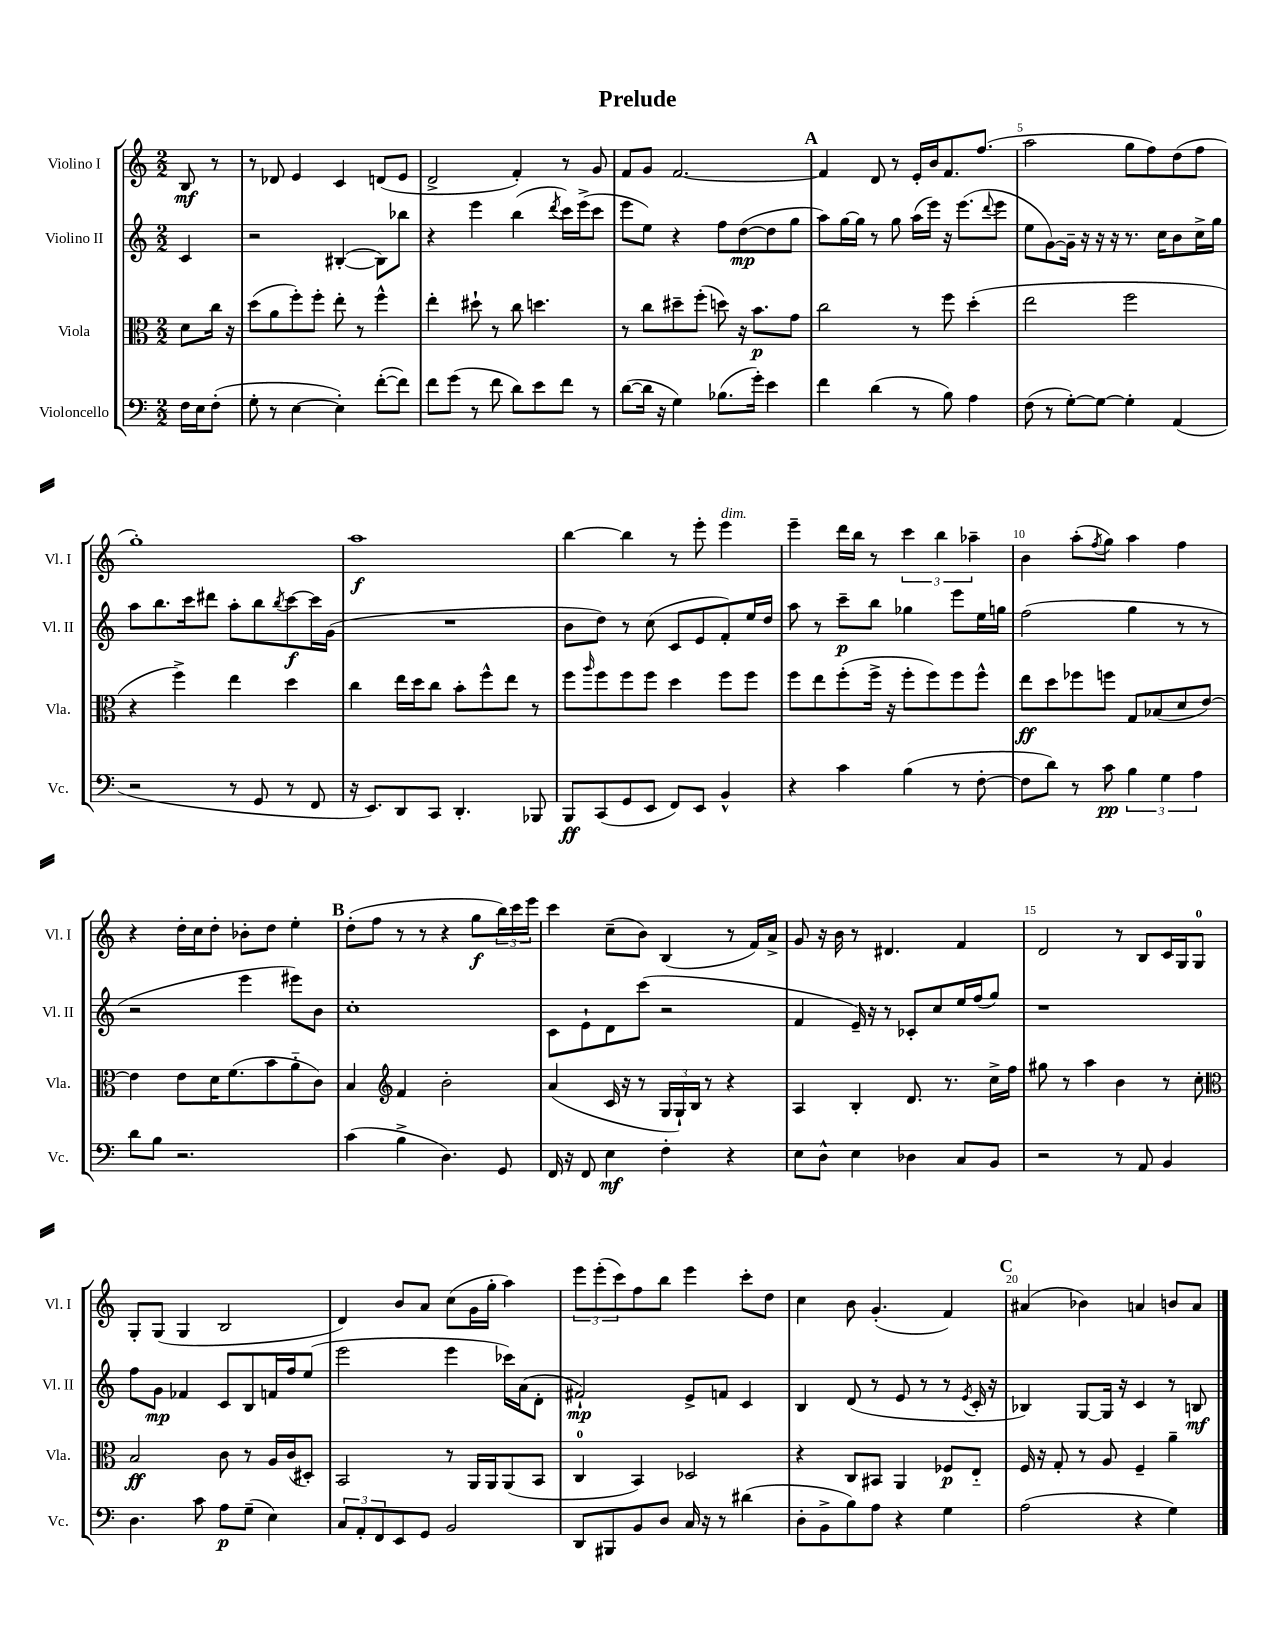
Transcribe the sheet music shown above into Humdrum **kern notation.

**kern	**dynam	**kern	**dynam	**kern	**dynam	**kern	**dynam
*part4	*part4	*part3	*part3	*part2	*part2	*part1	*part1
*staff4	*staff4	*staff3	*staff3	*staff2	*staff2	*staff1	*staff1
*I"Violoncello	*	*I"Viola	*	*I"Violino II	*	*I"Violino I	*
*I'Vc.	*	*I'Vla.	*	*I'Vl. II	*	*I'Vl. I	*
*clefF4	*	*clefC3	*	*clefG2	*	*clefG2	*
*k[]	*	*k[]	*	*k[]	*	*k[]	*
*M2/2	*	*M2/2	*	*M2/2	*	*M2/2	*
=	=	=	=	=	=	=	=
16F\LL	.	8d\L	.	4c/	.	8B/	mf
16E\J	.	.	.	.	.	.	.
(8F'\J	.	16cc\Jk	.	.	.	8r	.
.	.	16r	.	.	.	.	.
=1	=1	=1	=1	=1	=1	=1	=1
8G'\	.	(8dd\L	.	2r	.	8r	.
8r	.	8a\	.	.	.	8d-X/	.
[4E\	.	8ff'\)	.	.	.	4e/	.
.	.	8ff'\J	.	.	.	.	.
4E'\])	.	8ee'\	.	([4B#X'/	.	4c/	.
.	.	8r	.	.	.	.	.
([8f'\L	.	4ff^^\	.	8B#\L])	.	(8dn/L	.
8f\J])	.	.	.	8bb-X\J	.	8e/J	.
=2	=2	=2	=2	=2	=2	=2	=2
8f\L	.	4ee'\	.	4r	.	2d^/	.
(8g\J	.	.	.	.	.	.	.
8r	.	8dd#X`\	.	4eee\	.	.	.
8f\	.	8r	.	.	.	.	.
8d\L)	.	8cc\	.	(4bb\	.	4f'/)	.
8e\	.	4.ddn\	.	.	.	.	.
.	.	.	.	8qddd/	.	.	.
8f\J	.	.	.	16ccc\LL)	.	8r	.
.	.	.	.	(16eee^\J	.	.	.
8r	.	.	.	8ccc\J	.	8g/	.
=3	=3	=3	=3	=3	=3	=3	=3
([8d\L	.	8r	.	8eee\L	.	8f/L	.
16d\Jk]	.	8cc\L	.	8ee\J)	.	8g/J	.
16r	.	.	.	.	.	.	.
4G\)	.	8dd#X~\	.	4r	.	[2.f/	.
.	.	(8ff'\J	.	.	.	.	.
(8.B-X\L	.	8ddn\)	.	8ff\L	.	.	.
.	.	16r	.	([8dd\	mp	.	.
16g'\Jk)	.	8.b\L	p	.	.	.	.
4e\	.	.	.	8dd\]	.	.	.
.	.	8g\J	.	8gg\J	.	.	.
!!LO:REH:place=s1:t=A
=4	=4	=4	=4	=4	=4	=4	=4
4f\	.	2cc\	.	8aa\L)	.	4f/]	.
.	.	.	.	[16gg\L	.	.	.
.	.	.	.	16gg\JJ]	.	.	.
(4d\	.	.	.	8r	.	8d/	.
.	.	.	.	8gg\	.	8r	.
8r	.	8r	.	(16aa\LL	.	16e'/LL	.
.	.	.	.	16eee\JJ)	.	16b/J	.
8B\)	.	8ff\	.	16r	.	8.f/	.
.	.	.	.	(8.eee\L	.	.	.
4A\	.	(4dd'\	.	.	.	.	.
.	.	.	.	.	.	(8.ff/J	.
.	.	.	.	8qqddd/	.	.	.
.	.	.	.	8eee\J	.	.	.
=5	=5	=5	=5	=5	=5	=5	=5
(8F\	.	2ee\	.	8ee\L	.	2aa\	.
8r	.	.	.	[8g\)	.	.	.
[8G'\L)	.	.	.	16g~\Jk]	.	.	.
.	.	.	.	16r	.	.	.
8G\J_	.	.	.	16r	.	.	.
.	.	.	.	16r	.	.	.
4G'\]	.	2ff\	.	8.r	.	8gg\L	.
.	.	.	.	.	.	8ff\)	.
.	.	.	.	16cc\KL	.	.	.
(4AA/	.	.	.	8b\	.	(8dd\	.
.	.	.	.	16cc^\L	.	8ff\J	.
.	.	.	.	16gg\JJ	.	.	.
!!LO:LB:g=z
=6	=6	=6	=6	=6	=6	=6	=6
2r	.	4r	.	8aa\L	.	1gg')	.
.	.	.	.	8.bb\	.	.	.
.	.	4ff^\)	.	.	.	.	.
.	.	.	.	16ccc\k	.	.	.
.	.	.	.	8ddd#X\J	.	.	.
8r	.	4ee\	.	8aa'\L	.	.	.
8GG/	.	.	.	8bb\	.	.	.
.	.	.	.	8qbb/	.	.	.
8r	.	4dd\	.	[8ccc\	f	.	.
8FF/	.	.	.	16ccc\L]	.	.	.
.	.	.	.	(16g\JJ	.	.	.
=7	=7	=7	=7	=7	=7	=7	=7
16r	.	4cc\	.	1r	.	1aa	f
8.EE/L)	.	.	.	.	.	.	.
8DD/	.	16ee\LL	.	.	.	.	.
.	.	16dd\J	.	.	.	.	.
8CC/J	.	8cc\J	.	.	.	.	.
4.DD'/	.	8b'\L	.	.	.	.	.
.	.	8ff^^\	.	.	.	.	.
.	.	8ee\J	.	.	.	.	.
8BBB-X/	.	8r	.	.	.	.	.
=8	=8	=8	=8	=8	=8	=8	=8
8BBB/L	ff	8ff\L	.	8b\L	.	[4bb\	.
.	.	16qqaa/	.	.	.	.	.
(8CC/	.	8ff\	.	8dd\J)	.	.	.
8GG/	.	8ff\	.	8r	.	4bb\]	.
8EE/J	.	8ff\J	.	(8cc\	.	.	.
8FF/L)	.	4dd\	.	8c/L	.	8r	.
8EE/J	.	.	.	8e/	.	8eee'\	.
!	!	!	!	!	!	!LO:TX:a:i:t=dim.	!
4BB^^/	.	8ff\L	.	8f'/)	.	4eee\	.
.	.	8ff\J	.	16ee/L	.	.	.
.	.	.	.	16dd/JJ	.	.	.
=9	=9	=9	=9	=9	=9	=9	=9
4r	.	8ff\L	.	8aa\	.	4eee~\	.
.	.	8ee\	.	8r	.	.	.
4c\	.	(8ff'\	.	8ccc~\L	p	16ddd\LL	.
.	.	.	.	.	.	16bb\JJ	.
.	.	16ff^\Jk	.	8bb\J	.	8r	.
.	.	16r	.	.	.	.	.
(4B\	.	8ff'\L	.	4gg-X\	.	6ccc\	.
.	.	8ff\)	.	.	.	.	.
.	.	.	.	.	.	6bb\	.
8r	.	8ff\	.	8eee\L	.	.	.
.	.	.	.	.	.	6aa-X~\	.
[8F'\	.	8ff^^\J	.	16ee\L	.	.	.
.	.	.	.	16ggn\JJ	.	.	.
=10	=10	=10	=10	=10	=10	=10	=10
8F\L]	.	8ee\L	ff	(2ff\	.	4b\	.
8d\J)	.	8dd\	.	.	.	.	.
8r	.	8ff-X\	.	.	.	(8aa'\L	.
.	.	.	.	.	.	8qff/	.
8c\	pp	8ffn\J	.	.	.	8gg\J)	.
6B\	.	8G/L	.	4gg\	.	4aa\	.
.	.	(8B-X/	.	.	.	.	.
6G\	.	.	.	.	.	.	.
.	.	8d/	.	8r	.	4ff\	.
6A\	.	.	.	.	.	.	.
.	.	[8e/J)	.	8r	.	.	.
!!LO:LB:g=z
=11	=11	=11	=11	=11	=11	=11	=11
8d\L	.	4e\]	.	2r	.	4r	.
8B\J	.	.	.	.	.	.	.
2.r	.	8e\L	.	.	.	16dd'\LL	.
.	.	.	.	.	.	16cc\J	.
.	.	16d\K	.	.	.	8dd'\J	.
.	.	(8.f\	.	.	.	.	.
.	.	.	.	4eee\	.	8b-X'\L	.
.	.	8b\	.	.	.	8dd\J	.
.	.	8a\	.	8eee#X\L)	.	4ee'\	.
.	.	8c\J)	.	8b\J	.	.	.
!!LO:REH:place=s1:t=B
=12	=12	=12	=12	=12	=12	=12	=12
(4c\	.	4B/	.	1cc'	.	(8dd'\L	.
.	.	.	.	.	.	8ff\J	.
*	*	*clefG2	*	*	*	*	*
4B^\	.	4f/	.	.	.	8r	.
.	.	.	.	.	.	8r	.
4.D\)	.	2b'\	.	.	.	4r	.
.	.	.	.	.	.	8gg\L	f
8GG/	.	.	.	.	.	24bb\L)	.
.	.	.	.	.	.	24ccc\	.
.	.	.	.	.	.	24eee\JJ	.
=13	=13	=13	=13	=13	=13	=13	=13
16FF/	.	(4a/	.	8c\L	.	4ccc\	.
16r	.	.	.	.	.	.	.
8FF/	.	.	.	8e`\	.	.	.
4E\	mf	16c/	.	8d\	.	(8cc~\L	.
.	.	16r	.	.	.	.	.
.	.	8r	.	(8ccc\J	.	8b\J)	.
4F'\	.	24G/LL	.	2r	.	(4B/	.
.	.	24G`/)	.	.	.	.	.
.	.	24B/JJ	.	.	.	.	.
.	.	8r	.	.	.	.	.
4r	.	4r	.	.	.	8r	.
.	.	.	.	.	.	16f/LL)	.
.	.	.	.	.	.	16a^/JJ	.
=14	=14	=14	=14	=14	=14	=14	=14
8E\L	.	4A/	.	4f/	.	8g/	.
8D^^\J	.	.	.	.	.	16r	.
.	.	.	.	.	.	16b\	.
4E\	.	4B'/	.	16e~/)	.	8r	.
.	.	.	.	16r	.	.	.
.	.	.	.	8r	.	4.d#X/	.
4D-X\	.	8.d/	.	8c-X'/L	.	.	.
.	.	.	.	8cc/	.	.	.
.	.	8.r	.	.	.	.	.
8C/L	.	.	.	16ee/L	.	4f/	.
.	.	.	.	(16ff/J	.	.	.
8BB/J	.	16cc^\LL	.	8gg/J)	.	.	.
.	.	16ff\JJ	.	.	.	.	.
=15	=15	=15	=15	=15	=15	=15	=15
2r	.	8gg#X\	.	1r	.	2d/	.
.	.	8r	.	.	.	.	.
.	.	4aa\	.	.	.	.	.
8r	.	4b\	.	.	.	8r	.
8AA/	.	.	.	.	.	8B/L	.
4BB/	.	8r	.	.	.	16c/L	.
.	.	.	.	.	.	16G/J	.
.	.	8cc'\	.	.	.	8G/J	.
!!LO:LB:g=z
=16	=16	=16	=16	=16	=16	=16	=16
*	*	*clefC3	*	*	*	*	*
4.D\	.	2B/	ff	8ff\L	.	8G'/L	.
.	.	.	.	8g\J	mp	(8G/J	.
.	.	.	.	4f-X/	.	4G/	.
8c\	.	.	.	.	.	.	.
8A\L	p	8c\	.	8c/L	.	2B/	.
(8G~\J	.	8r	.	8B/	.	.	.
4E\)	.	16A/LL	.	16fn/L	.	.	.
.	.	(16c/J	.	16ff/J	.	.	.
.	.	8D#X'/J)	.	(8ee/J	.	.	.
=17	=17	=17	=17	=17	=17	=17	=17
12C/L	.	2BB/	.	2eee\	.	4d/)	.
12AA'/	.	.	.	.	.	.	.
12FF/	.	.	.	.	.	.	.
8EE/	.	.	.	.	.	8b/L	.
8GG/J	.	.	.	.	.	8a/J	.
2BB/	.	8r	.	4eee\	.	(8cc\L	.
.	.	16AA/LL	.	.	.	16g\L	.
.	.	16AA/J	.	.	.	16gg'\JJ	.
.	.	(8AA/	.	16ccc-X\LL)	.	4aa\)	.
.	.	.	.	(16a\J	.	.	.
.	.	8BB/J	.	8d'\J	.	.	.
=18	=18	=18	=18	=18	=18	=18	=18
8DD/L	.	4C/	.	2f#X`/)	mp	12eee\L	.
.	.	.	.	.	.	(12eee'\	.
8BBB#X/	.	.	.	.	.	.	.
.	.	.	.	.	.	12ccc\)	.
8BB/	.	4BB/)	.	.	.	8ff\	.
8D/J	.	.	.	.	.	8bb\J	.
16C/	.	2D-X/	.	8e^/L	.	4eee\	.
16r	.	.	.	.	.	.	.
8r	.	.	.	8fn/J	.	.	.
(4d#X\	.	.	.	4c/	.	8ccc'\L	.
.	.	.	.	.	.	8dd\J	.
=19	=19	=19	=19	=19	=19	=19	=19
8D'\L	.	4r	.	4B/	.	4cc\	.
8BB^\	.	.	.	.	.	.	.
8B\)	.	8C/L	.	(8d/	.	8b\	.
8A\J	.	8BB#X/J	.	8r	.	(4.g'/	.
4r	.	4AA/	.	8e/	.	.	.
.	.	.	.	8r	.	.	.
4G\	.	8F-X/L	p	8r	.	4f/)	.
.	.	.	.	8qe/	.	.	.
.	.	8E/J	.	16c'/	.	.	.
.	.	.	.	16r	.	.	.
!!LO:REH:place=s1:t=C
=20	=20	=20	=20	=20	=20	=20	=20
(2A\	.	16F/	.	4B-X/)	.	(4a#X/	.
.	.	16r	.	.	.	.	.
.	.	8G'/	.	.	.	.	.
.	.	8r	.	[8G/L	.	4b-X\)	.
.	.	8A/	.	16G/Jk]	.	.	.
.	.	.	.	16r	.	.	.
4r	.	4F~/	.	4c/	.	4an/	.
4G\)	.	4a~\	.	8r	.	8bn/L	.
.	.	.	.	8Bn/	mf	8a/J	.
==	==	==	==	==	==	==	==
*-	*-	*-	*-	*-	*-	*-	*-
